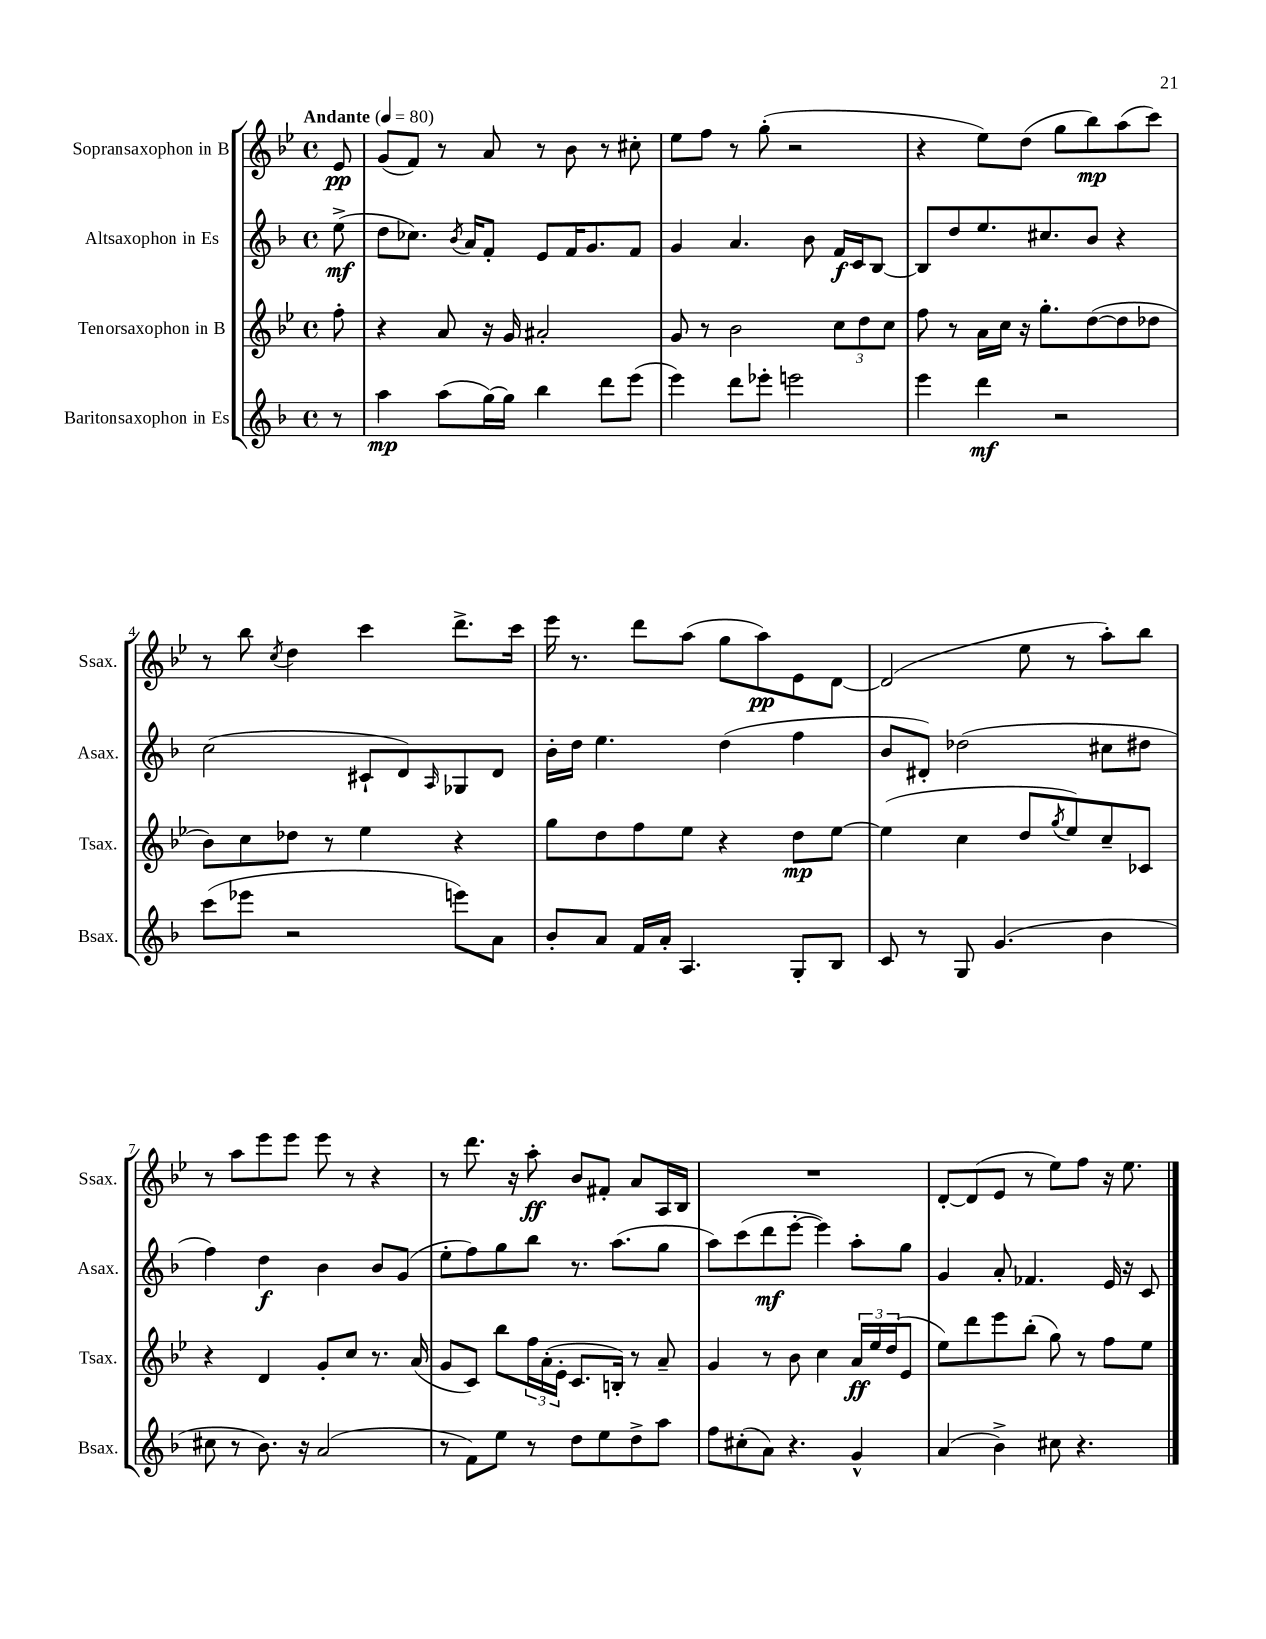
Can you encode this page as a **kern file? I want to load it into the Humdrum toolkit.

**kern	**kern	**kern	**kern
*staff4	*staff3	*staff2	*staff1
*clefG2	*clefG2	*clefG2	*clefG2
*k[b-]	*k[b-e-]	*k[b-]	*k[b-e-]
*M4/4	*M4/4	*M4/4	*M4/4
*met(c)	*met(c)	*met(c)	*met(c)
*MM80	*MM80	*MM80	*MM80
8r	8ff'	(8ee^	8e-
=	=	=	=
4aa	4r	8dd	(8g
.	.	8.cc-)	8f)
(8aa	8a	.	8r
.	.	8qb-	.
.	.	16a	.
[16gg)	16r	8f'	8a
16gg]	16g	.	.
4bb-	2a#'	8e	8r
.	.	16f	8b-
.	.	8.g	.
8ddd	.	.	8r
(8eee	.	8f	8cc#'
=	=	=	=
4eee)	8g	4g	8ee-
.	8r	.	8ff
8ddd	2b-	4.a	8r
8eee-'	.	.	(8gg'
2eee	.	.	2r
.	.	8b-	.
.	12cc	16f	.
.	.	16c	.
.	12dd	.	.
.	.	[8B-	.
.	12cc	.	.
=	=	=	=
4eee	8ff	8B-]	4r
.	8r	8dd	.
4ddd	16a	8.ee	8ee-)
.	16cc	.	.
.	16r	.	(8dd
.	8.gg'	8.cc#	.
2r	.	.	8gg
.	([8dd	8b-	8bb-)
.	8dd]	4r	(8aa
.	8dd-	.	8ccc)
=	=	=	=
(8ccc	8b-)	(2cc	8r
8eee-	8cc	.	8bb-
.	.	.	8qcc
2r	8dd-	.	4dd
.	8r	.	.
.	4ee-	8c#`	4ccc
.	.	8d)	.
.	.	16qqA	.
8eee)	4r	8G-	8.ddd^
8a	.	8d	.
.	.	.	16ccc
=	=	=	=
8b-'	8gg	16b-'	16eee-
.	.	16dd	8.r
8a	8dd	4.ee	.
16f	8ff	.	8ddd
16a'	.	.	.
4.A	8ee-	.	(8aa
.	4r	(4dd	8gg
.	.	.	8aa)
8G'	8dd	4ff	8e-
8B-	[8ee-	.	[8d
=	=	=	=
8c	(4ee-]	8b-	(2d]
8r	.	8d#')	.
8G	4cc	(2dd-	.
(4.g	.	.	.
.	8dd	.	8ee-
.	8qgg	.	.
.	8ee-)	.	8r
4b-	8cc~	8cc#	8aa')
.	8c-	8dd#	8bb-
=	=	=	=
8cc#	4r	4ff)	8r
8r	.	.	8aa
8.b-)	4d	4dd	8eee-
.	.	.	8eee-
16r	.	.	.
(2a	8g'	4b-	8eee-
.	8cc	.	8r
.	8.r	8b-	4r
.	.	(8g	.
.	(16a	.	.
=	=	=	=
8r	8g	8ee'	8r
8f)	8c)	8ff)	8.ddd
8ee	8bb-	8gg	.
.	.	.	16r
8r	24ff	8bb-	8aa'
.	(24a'	.	.
.	24e-'	.	.
8dd	8.c	8.r	8b-
8ee	.	.	8f#'
.	16B')	(8.aa	.
8dd^	8r	.	8a
8aa	8a~	8gg	16A
.	.	.	16B-
=	=	=	=
8ff	4g	8aa)	1r
(8cc#'	.	(8ccc	.
8a)	8r	8ddd	.
4.r	8b-	[8eee'	.
.	4cc	4eee])	.
4g^^	24a	8aa'	.
.	24ee-	.	.
.	(24dd	.	.
.	8e-	8gg	.
=	=	=	=
(4a	8ee-)	4g	[8d'
.	8ddd	.	(8d]
4b-^)	8eee-	8a'	8e-
.	(8bb-'	4.f-	8r
8cc#	8gg)	.	8ee-)
4.r	8r	.	8ff
.	8ff	16e	16r
.	.	16r	8.ee-
.	8ee-	8c	.
==	==	==	==
*-	*-	*-	*-
